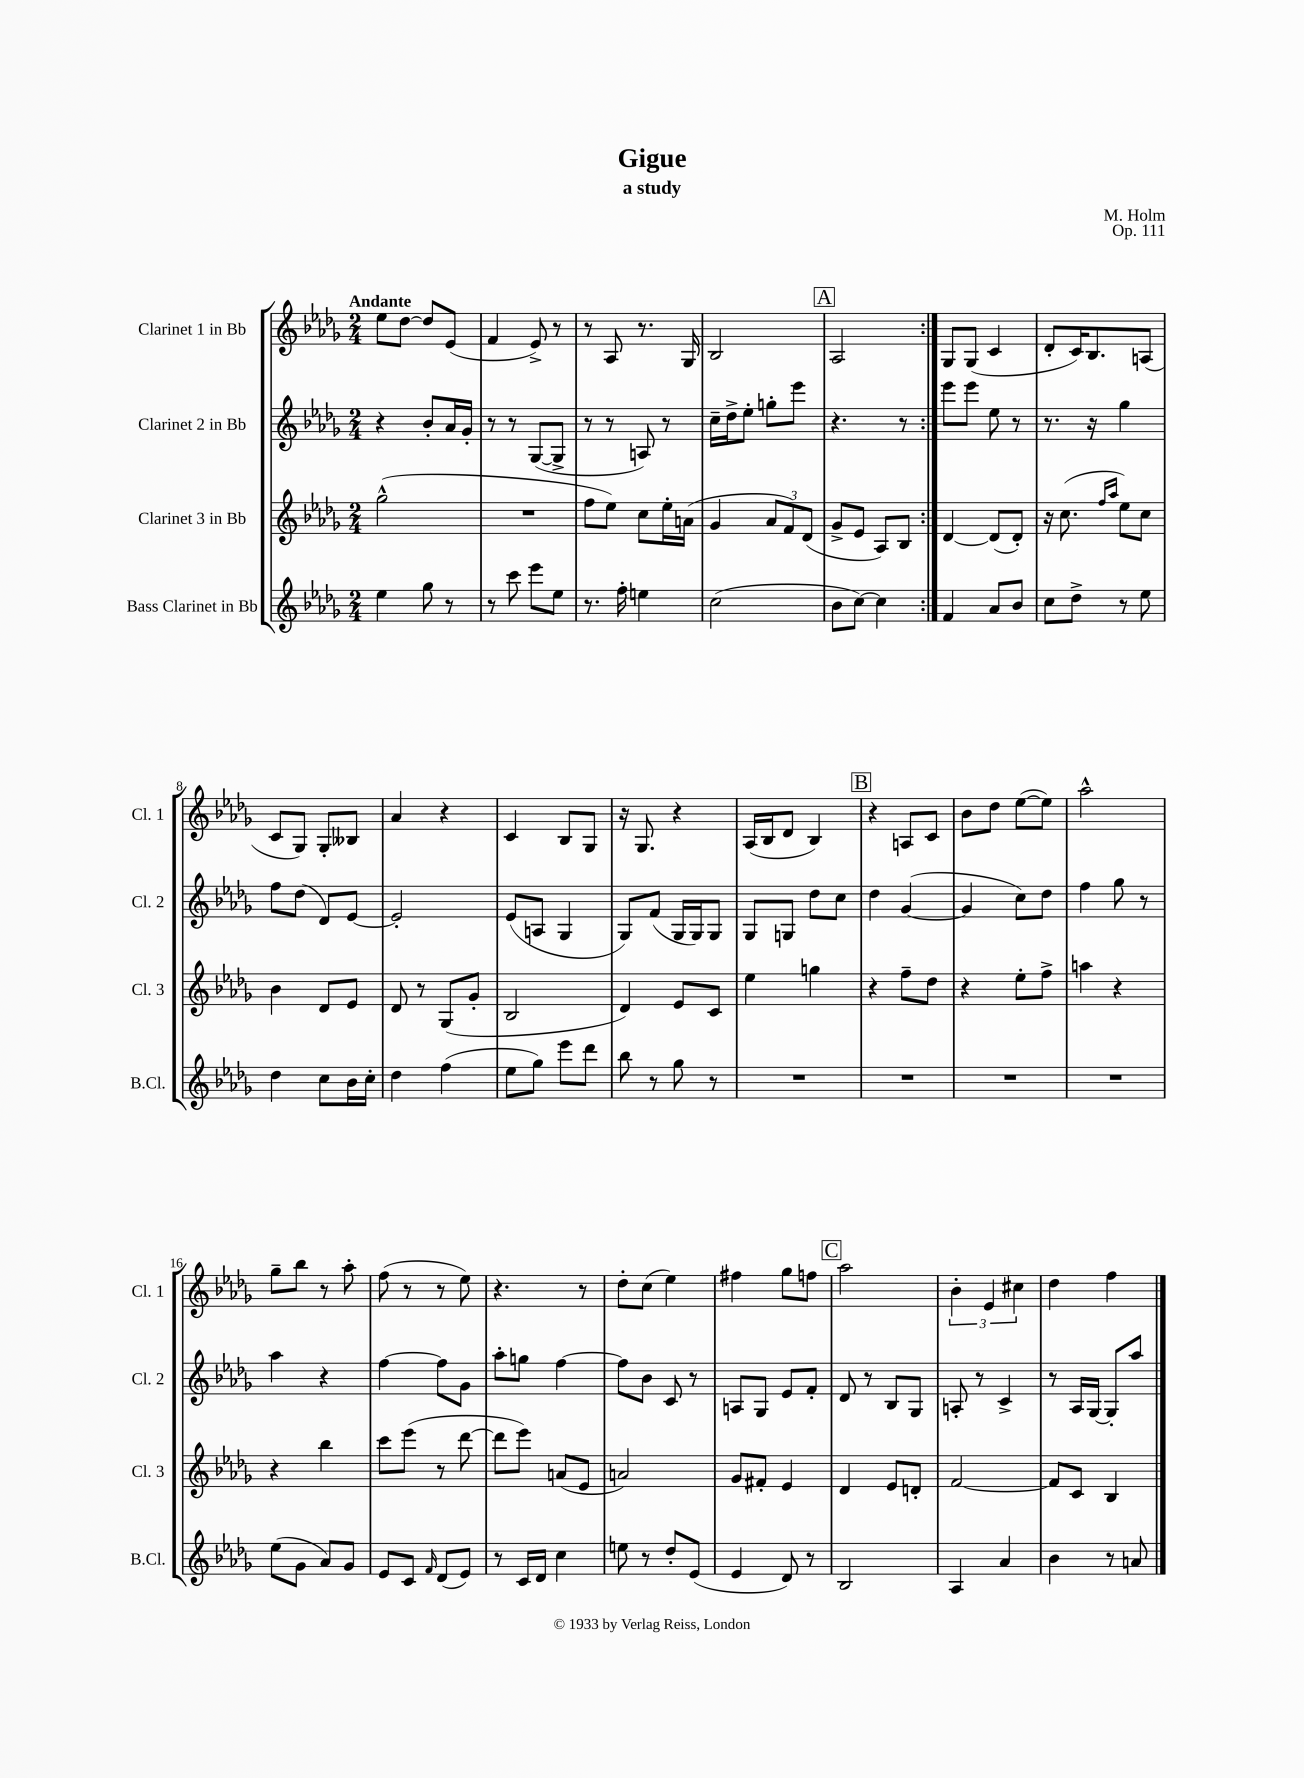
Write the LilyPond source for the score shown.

\header { title = "Gigue" composer = "M. Holm" subtitle = "a study" opus = "Op. 111" }
<<
\new StaffGroup <<
\new Staff = "s0" \with { instrumentName = "Clarinet 1 in Bb" shortInstrumentName = "Cl. 1" } {
    \clef treble \key des \major \numericTimeSignature \time 2/4 \tempo "Andante"
    \repeat volta 2 { ees''8 des''8~ des''8 ees'8( |
    f'4 ees'8->) r8 |
    r8 aes8 r8. ges16 |
    bes2 |
    \mark \markup { \box "A" } aes2 | }
    ges8 ges8( c'4 |
    des'8-. c'16) bes8. a8( |
    c'8 ges8) ges8-. beses8 |
    aes'4 r4 |
    c'4 bes8 ges8 |
    r16 ges8. r4 |
    aes16( bes16 des'8 bes4) |
    \mark \markup { \box "B" } r4 a8 c'8 |
    bes'8 des''8 ees''8~( ees''8) |
    aes''2-^ |
    ges''8-- bes''8 r8 aes''8-. |
    f''8( r8 r8 ees''8) |
    r4. r8 |
    des''8-. c''8( ees''4) |
    fis''4 ges''8 f''8 |
    \mark \markup { \box "C" } aes''2 |
    \tuplet 3/2 { bes'4-. ees'4 cis''4 } |
    des''4 f''4 \bar "|." |
}
\new Staff = "s1" \with { instrumentName = "Clarinet 2 in Bb" shortInstrumentName = "Cl. 2" } {
    \clef treble \key des \major \numericTimeSignature \time 2/4
    \repeat volta 2 { r4 bes'8-. aes'16 ges'16-. |
    r8 r8 ges8~( ges8-> |
    r8 r8 a8) r8 |
    c''16-- des''16-> ees''8-. g''8-. ees'''8 |
    \mark \markup { \box "A" } r4. r8 | }
    ees'''8 ees'''8 ees''8 r8 |
    r8. r16 ges''4 |
    f''8 des''8( des'8) ees'8~ |
    ees'2-. |
    ees'8( a8 ges4 |
    ges8) f'8( ges16 ges16) ges8 |
    ges8 g8 des''8 c''8 |
    \mark \markup { \box "B" } des''4 ges'4~( |
    ges'4 c''8) des''8 |
    f''4 ges''8 r8 |
    aes''4 r4 |
    f''4~ f''8 ges'8 |
    aes''8-. g''8 f''4~ |
    f''8 bes'8 c'8 r8 |
    a8 ges8 ees'8 f'8-. |
    \mark \markup { \box "C" } des'8 r8 bes8 ges8 |
    a8-. r8 c'4-> |
    r8 aes16 ges16~ ges8-. aes''8 \bar "|." |
}
\new Staff = "s2" \with { instrumentName = "Clarinet 3 in Bb" shortInstrumentName = "Cl. 3" } {
    \clef treble \key des \major \numericTimeSignature \time 2/4
    \repeat volta 2 { ges''2-^( |
    R2 |
    f''8 ees''8) c''8 ees''16-. a'16( |
    ges'4 \tuplet 3/2 { aes'8 f'8) des'8( } |
    \mark \markup { \box "A" } ges'8-> ees'8 aes8) bes8 | }
    des'4~ des'8( des'8-.) |
    r16 c''8.( \grace { f''16 aes''16 } ees''8) c''8 |
    bes'4 des'8 ees'8 |
    des'8 r8 ges8( ges'8-. |
    bes2 |
    des'4) ees'8 c'8 |
    ees''4 g''4 |
    \mark \markup { \box "B" } r4 f''8-- des''8 |
    r4 ees''8-. f''8-> |
    a''4 r4 |
    r4 bes''4 |
    c'''8 ees'''8( r8 des'''8~ |
    des'''8 ees'''8) a'8( ees'8 |
    a'2) |
    ges'8 fis'8-. ees'4 |
    \mark \markup { \box "C" } des'4 ees'8 d'8-. |
    f'2~ |
    f'8 c'8 bes4 \bar "|." |
}
\new Staff = "s3" \with { instrumentName = "Bass Clarinet in Bb" shortInstrumentName = "B.Cl." } {
    \clef treble \key des \major \numericTimeSignature \time 2/4
    \repeat volta 2 { ees''4 ges''8 r8 |
    r8 c'''8 ees'''8 ees''8 |
    r8. f''16-. e''4 |
    c''2( |
    \mark \markup { \box "A" } bes'8 c''8~) c''4 | }
    f'4 aes'8 bes'8 |
    c''8 des''8-> r8 ees''8 |
    des''4 c''8 bes'16 c''16-. |
    des''4 f''4( |
    ees''8 ges''8) ees'''8 des'''8 |
    bes''8 r8 ges''8 r8 |
    R2 |
    \mark \markup { \box "B" } R2 |
    R2 |
    R2 |
    ees''8( ges'8 aes'8) ges'8 |
    ees'8 c'8 \grace { f'16 } des'8( ees'8) |
    r8 c'16 des'16 c''4 |
    e''8 r8 des''8-. ees'8( |
    ees'4 des'8) r8 |
    \mark \markup { \box "C" } bes2 |
    aes4 aes'4 |
    bes'4 r8 a'8 \bar "|." |
}
>>
>>
